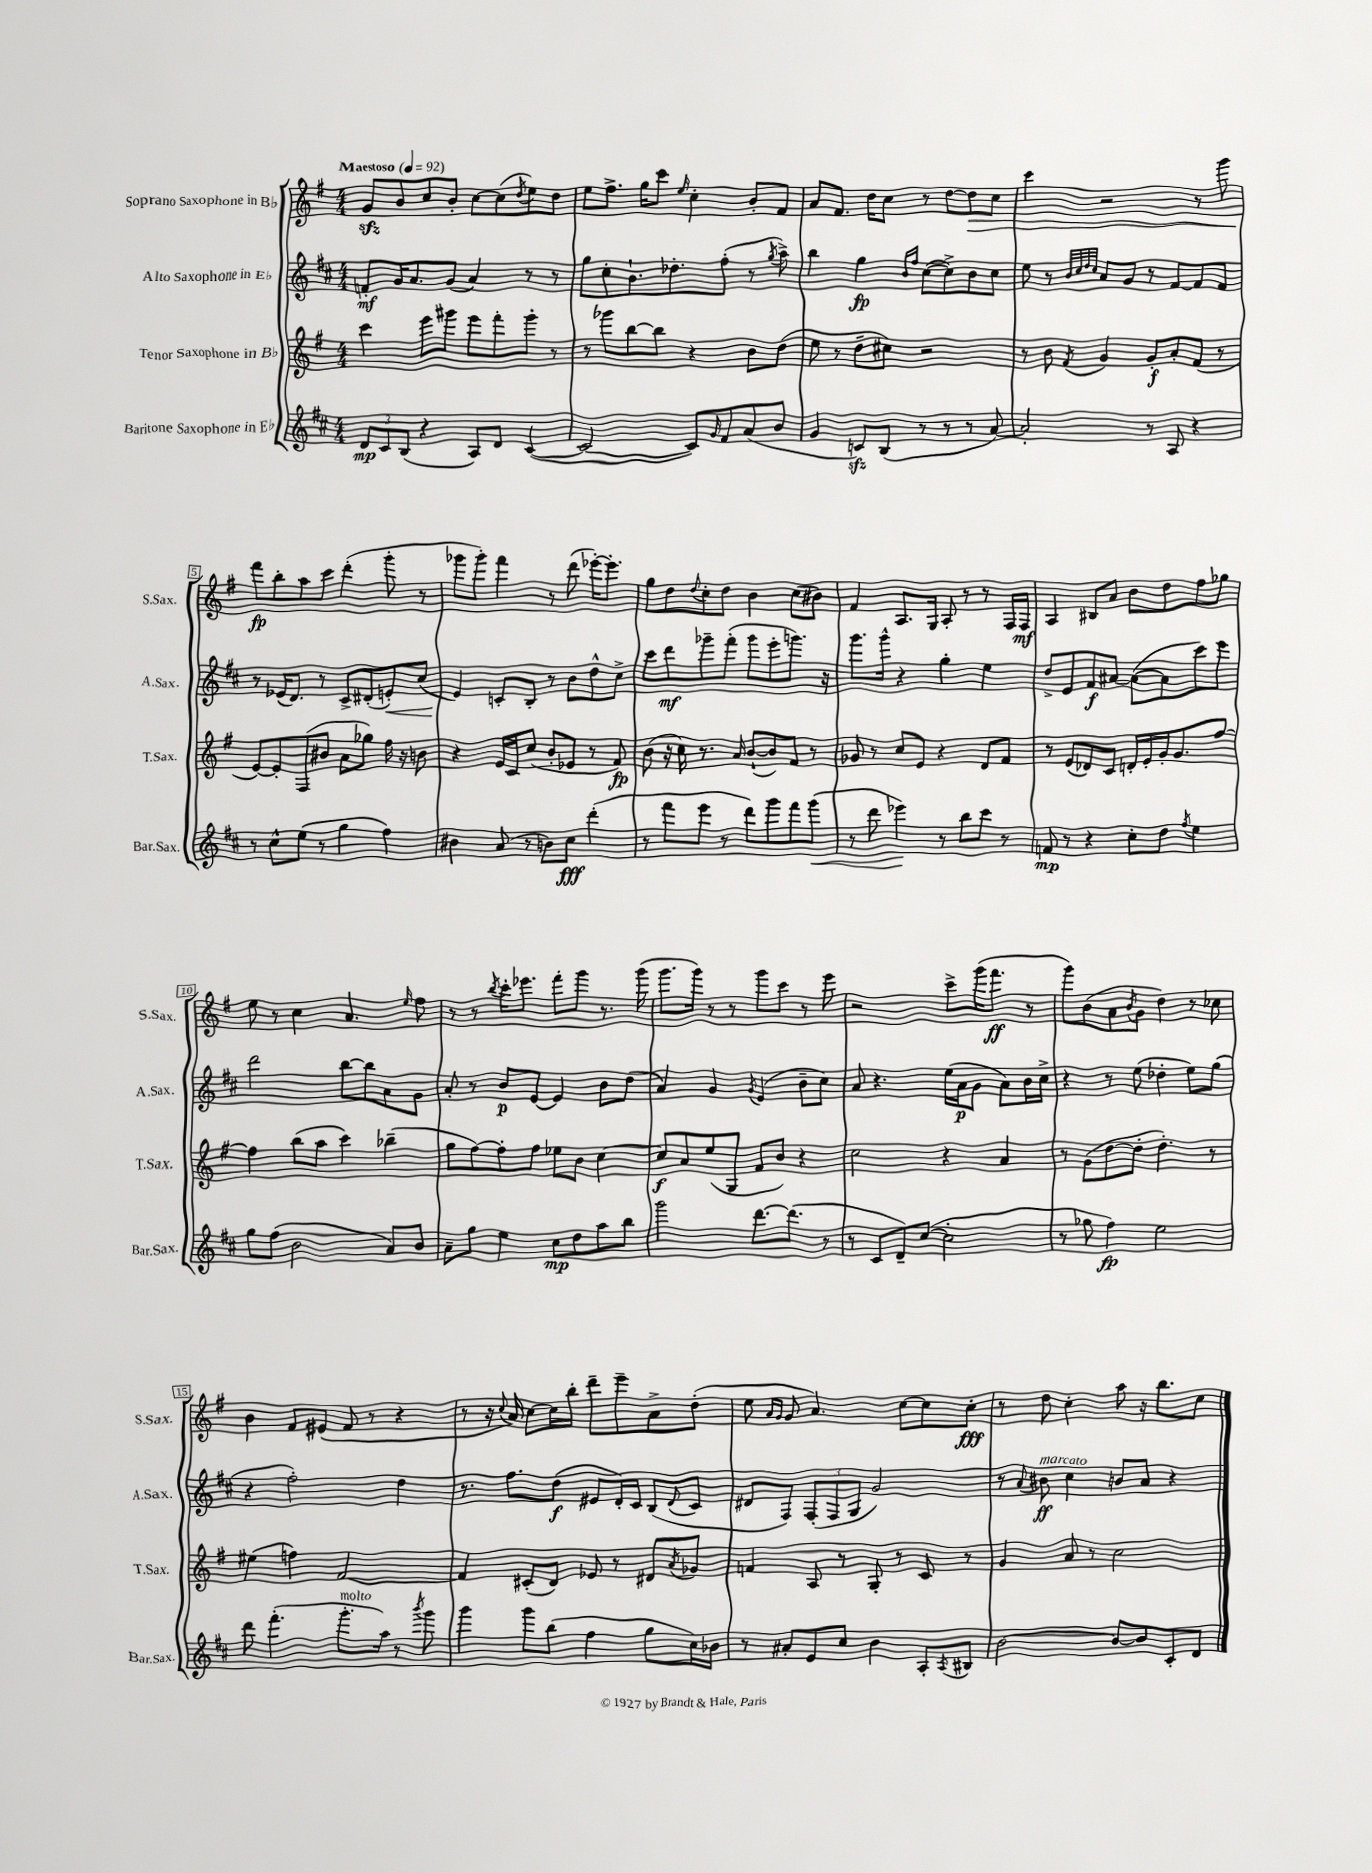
<<
\new StaffGroup <<
\new Staff = "s0" \with { instrumentName = "Soprano Saxophone in Bb" shortInstrumentName = "S.Sax." } {
    \clef treble \key g \major \numericTimeSignature \time 4/4 \tempo "Maestoso" 4 = 92
    g'8\sfz b'8 c''8 b'8-. c''8~ c''8( \acciaccatura { d''8 } e''8) d''8 |
    e''8 fis''8.-> g''16 c'''8 \grace { e''16 } c''4-. b'8-. fis'8 |
    a'8 fis'8. d''16 c''8 r8 d''8~ d''8\> c''8 |
    c'''4 r2 r8 g'''8 |
    fis'''8\fp\! b''8-. a''8 c'''8 d'''4-.( g'''8-. r8 |
    ges'''8 ges'''8-.) fis'''4 r8 d'''8( ees'''16~-.) ees'''8.-. |
    g''8 d''8 \appoggiatura { d''8 } c''8-. d''8 b'4 c''8( bis'8) |
    fis'4 a8. g16 a8-. r8 r8 fis16 fis16\mf |
    a4 bis8 a'8 b'8 d''8 fis''8 ges''8 |
    e''8 r8 c''4 a'4. \grace { e''16 } fis''8 |
    r8 r8 \acciaccatura { b''8 } c'''16-. ees'''8. fis'''8-. g'''8 r8. g'''16( |
    g'''8. g'''16) r8 r8 g'''8 c'''8 r8 e'''8 |
    r2 c'''8-> g'''16( fis'''8.\ff r8 |
    g'''8) b'8( a'8 \acciaccatura { b'8 } g'8 d''4) r8 ces''8 |
    b'4 fis'8 eis'8( fis'8 r8 r4 |
    r8 r16 \appoggiatura { c''8 } a'16) c''8~ c''16 b''16-. d'''8-- e'''8-- a'8-> d''8-.( |
    e''8 \grace { a'16 g'16 } g'8 a'4.) c''8~ c''8 c''8-.\fff |
    r8 d''8 c''4-. a''8 r16 b''8. c''8 \bar "|." |
}
\new Staff = "s1" \with { instrumentName = "Alto Saxophone in Eb" shortInstrumentName = "A.Sax." } {
    \clef treble \key d \major \numericTimeSignature \time 4/4
    f'8-.\mf g'16 a'8. g'8( a'4) r8 r8 |
    g''8 cis''8-. b'8.-! des''8.-. fis''8-.( r8 \acciaccatura { g''8 } a''8->) |
    b''4 g''4\fp \grace { b'16 fis''16 } cis''8~( cis''8->) b'8 cis''8 |
    e''8 r8 \grace { b'32 cis''32 d''32 cis''32 } a'8 g'8 r8 fis'8~ fis'8 fis'8 |
    r8 ees'16( d'8.) r8 cis'8-> dis'8-.( e'8-.\<) cis''8( |
    e'4\!) c'8-. b8-. r8 b'8 d''8-^ cis''8-> |
    cis'''8 d'''8\mf ges'''8-- fis'''8-.( ges'''8 e'''8-. g'''8.) r16 |
    g'''8. g'''16-^ r4 g''4-. e''4 |
    d''8-> e'8 fis'8\f ais'8~ ais'8~( ais'8 cis'''8) e'''8 |
    d'''2 b''8~ b''8 a'8 g'8 |
    a'8-. r8 b'8\p e'8~ e'4 b'8 d''8( |
    a'4) g'4 \acciaccatura { g'8 } e'4( b'8-- cis''8) |
    a'8 r4. e''16( a'16\p g'8 a'8) b'16 cis''16-> |
    r4 r8 e''8( des''4-. e''8) g''8( |
    r4 fis''2-.) d''4 |
    r8. fis''8. d''8\f( eis'8 d'16-.) cis'16 b8( \appoggiatura { d'8 } cis'8 |
    dis'8 fis8) \tuplet 3/2 { fis8-.( fis8 g8 } g'2) |
    r8 \appoggiatura { a'8 } bis'8\ff^\markup { \italic "marcato" } cis''4 b'8 a'8 r4 \bar "|." |
}
\new Staff = "s2" \with { instrumentName = "Tenor Saxophone in Bb" shortInstrumentName = "T.Sax." } {
    \clef treble \key g \major \numericTimeSignature \time 4/4
    c'''4 e'''8 gis'''8 e'''8 fis'''8-. gis'''8-. r8 |
    r8 ges'''8 b''8~ b''8 r4 b'8 d''8( |
    e''8 r8 d''8-- cis''8) r2 |
    r8 b'8 \acciaccatura { fis'8 } g'4 g'8-.\f a'8-. fis'8( r8 |
    e'8~) e'8-. fis8( bis'8 a'8 ges''8) fis''16 r16 b'8 |
    r4 e'16 c'16 c''8( b'8-. ees'8 r8 fis'8\fp) |
    b'8( r16 c''16) r8. a'16 b'8~-!( b'8) fis'8 r8 |
    ges'8 r8 c''8 e'8 r4 d'8 fis'8 |
    r8 e'8( des'8) c'8 d'16-. e'16-. g'16-. g'8. fis''8~ |
    fis''4 b''8( a''8 c'''4) bes''4--( |
    g''8 fis''8~) fis''8-. fis''8 ees''8 b'8 c''4~ |
    c''8\f a'8 e''8( g8 fis'8 b'8) r4 |
    c''2 r4 a'4 |
    r8 g'8( d''8~ d''8-. d''4.-.) r8 |
    eis''4( f''4) fis'2~ |
    fis'4 cis'8-.( d'8) ees'8 r8 dis'8 \acciaccatura { a'8 } ges'8 |
    f'4 a8 r8 g8-. r8 c'8 r8 |
    g'4 a'8 r8 c''2 \bar "|." |
}
\new Staff = "s3" \with { instrumentName = "Baritone Saxophone in Eb" shortInstrumentName = "Bar.Sax." } {
    \clef treble \key d \major \numericTimeSignature \time 4/4
    \tuplet 3/2 { d'8\mp cis'8 b8( } r4 a8) d'8 cis'4~( |
    cis'2~ cis'8) \grace { g'16 } fis'8 a'8( b'8 |
    g'4 c'8\sfz) b8( r8 r8 r8 a'8~) |
    a'2-. r8 a8 r4 |
    r8 cis''8-^ e''8( r8 g''4 fis''4) |
    bis'4 a'8( r8 b'8) cis''8\fff d'''4-.( |
    r8 fis'''8 e'''8 r8 d'''8) g'''8 fis'''8 g'''8\<( |
    r8 d'''8 ees'''4\!) r8 b''8 cis'''8 r8 |
    f'8\mp r8 r4 cis''8-. d''8 \acciaccatura { fis''8 } e''4 |
    g''8 fis''8( b'2 a'8) b'8 |
    a'8-- g''8 e''4 cis''8\mp d''8 a''8 b''8 |
    g'''2 d'''8.~ d'''8.( r8 |
    r8 cis'8 d'8--) cis''8~( cis''2-. |
    r8 ges''8 fis''4\fp) e''2 |
    d'''8 fis'''4.-.( g'''8.-.^\markup { \italic "molto" } a''16) r8 \acciaccatura { b'''8 } g'''8 |
    g'''4 g'''8 b''8( fis''4 g''8 cis''16) bes'16 |
    r8 ais'8-. e'8 cis''8 b'4 a8-. \acciaccatura { a8 } bis8 |
    b'2~ b'8~ b'8 cis'8-. d'8 \bar "|." |
}
>>
>>
\layout { \context { \Score \override BarNumber.stencil = #(make-stencil-boxer 0.1 0.3 ly:text-interface::print) } }
